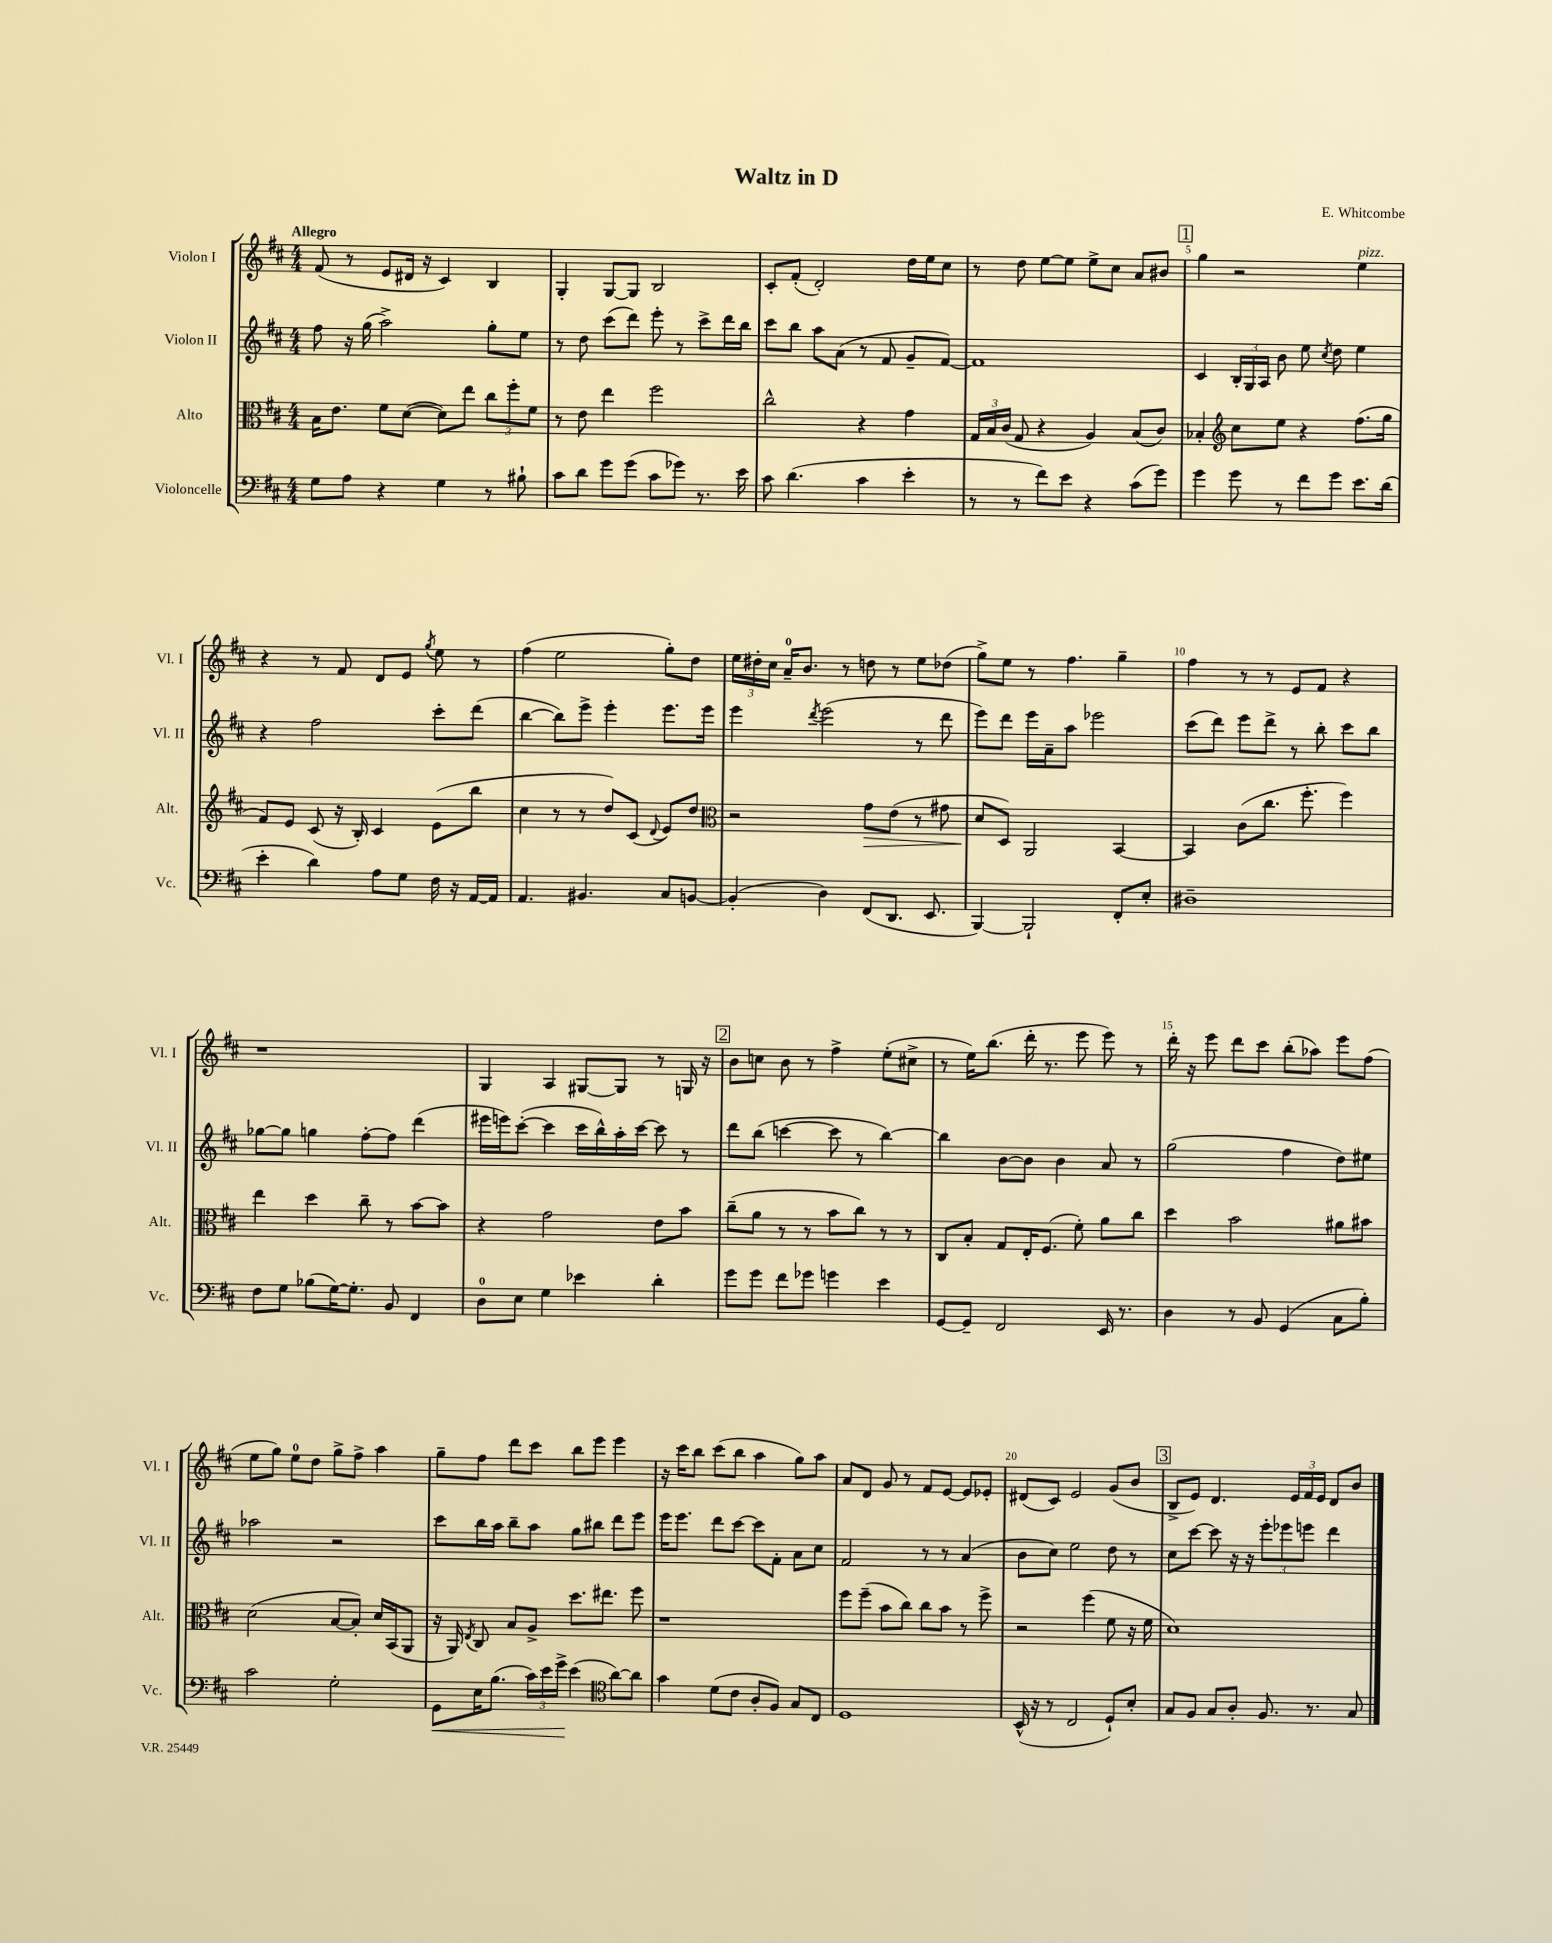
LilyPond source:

\header { title = "Waltz in D" composer = "E. Whitcombe" }
<<
\new StaffGroup <<
\new Staff = "s0" \with { instrumentName = "Violon I" shortInstrumentName = "Vl. I" } {
    \clef treble \key d \major \numericTimeSignature \time 4/4 \tempo "Allegro"
    \autoBeamOff fis'8( r8 e'8[ dis'16] r16 cis'4) b4 |
    g4-. g8[~ g8] b2 |
    cis'8[-. fis'8]-.( d'2-.) d''16[ e''16 cis''8] |
    r8 d''8 e''8[~ e''8] e''8[-> cis''8] a'8[ bis'8] |
    \mark \markup { \box "1" } g''4 r2 e''4^\markup { \italic "pizz." } |
    r4 r8 fis'8 d'8[ e'8] \acciaccatura { g''8 } e''8 r8 |
    fis''4( e''2 g''8[-.) d''8] |
    \tuplet 3/2 { e''16[ dis''16-. cis''16] } a'16[-0-- b'8.] r8 d''8 r8 e''8[ des''8]( |
    g''8[->) e''8] r8 fis''4. g''4-- |
    fis''4 r8 r8 e'8[ fis'8] r4 |
    r1 |
    g4 a4 gis8[~ gis8] r8 g16 r16 |
    \mark \markup { \box "2" } b'8[ c''8] b'8 r8 fis''4-> e''8[-.( cis''8]-> |
    r8 e''16[) b''8.]( d'''16-. r8. e'''8 e'''8) r8 |
    d'''16-. r16 e'''8 d'''8[ cis'''8] b''8[-.( aes''8]) e'''8[ fis''8]( |
    e''8[ g''8]) e''8[-0 d''8] g''8[-> fis''8]-> a''4 |
    g''8[-- fis''8] d'''8[ cis'''8] b''8[ e'''8] e'''4 |
    r16 cis'''16[ b''8] cis'''8[( b''8] a''4 g''8[) a''8] |
    a'8[ d'8] g'8 r8 fis'8[ e'8]~ e'8[ ees'8]-. |
    dis'8[( cis'8]) e'2 g'8[( b'8] |
    \mark \markup { \box "3" } b8[-> e'8]) d'4. \tuplet 3/2 { e'16[ fis'16 e'16] } d'8[ b'8] \bar "|." |
}
\new Staff = "s1" \with { instrumentName = "Violon II" shortInstrumentName = "Vl. II" } {
    \clef treble \key d \major \numericTimeSignature \time 4/4
    \autoBeamOff fis''8 r16 g''16( a''2->) g''8[-. e''8] |
    r8 d''8 cis'''8[( d'''8]) e'''8-. r8 cis'''8[-> d'''16 b''16] |
    cis'''8[ b''8] a''8[ a'8]( r8 fis'8 g'8[-- fis'8]~) |
    fis'1 |
    \mark \markup { \box "1" } cis'4 \tuplet 3/2 { b16[-. g16 a16] } b'8 e''8 \acciaccatura { cis''8 } d''8 e''4 |
    r4 fis''2 cis'''8[-. d'''8]( |
    b''4~ b''8[) e'''8]-> e'''4-. e'''8.[ e'''16] |
    e'''4 \acciaccatura { d'''8 } e'''2( r8 d'''8 |
    e'''8[) d'''8] e'''16[ a'16-- a''8] ees'''2 |
    cis'''8[( d'''8]) e'''8[ d'''8]-> r8 b''8-. cis'''8[ b''8] |
    ges''8[~ ges''8] g''4 fis''8[~-. fis''8] d'''4( |
    eis'''16[ e'''16) cis'''8]~-.( cis'''4 cis'''16[ b''16-^) a''16-. cis'''16]~ cis'''8 r8 |
    \mark \markup { \box "2" } d'''8[ b''8]( c'''4~ c'''8 r8 b''4~) |
    b''4 b'8[~ b'8] b'4 a'8 r8 |
    g''2( fis''4 d''8[) eis''8] |
    aes''2 r2 |
    cis'''8[ b''16 a''16] b''8[-- a''8] g''8[ bis''8] d'''8[ e'''8] |
    e'''16[ e'''8.] d'''8[ cis'''8]~ cis'''8[ fis'8]-. a'8[ cis''8] |
    fis'2 r8 r8 a'4( |
    b'8[ cis''8]) e''2 d''8 r8 |
    \mark \markup { \box "3" } cis''8[ cis'''8]~ cis'''8 r16 r16 \tuplet 3/2 { e'''8[-. ees'''8 e'''8] } d'''4 \bar "|." |
}
\new Staff = "s2" \with { instrumentName = "Alto" shortInstrumentName = "Alt." } {
    \clef alto \key d \major \numericTimeSignature \time 4/4
    \autoBeamOff b16[ e'8.] fis'8[ d'8]~( d'8[) e''8] \tuplet 3/2 { cis''8[ fis''8-. fis'8] } |
    r8 e'8 e''4 fis''2 |
    cis''2-^ r4 g'4 |
    \tuplet 3/2 { g16[ b16 cis'16]( } g8 r4 a4) b8[( cis'8]) |
    \mark \markup { \box "1" } bes4-. \clef treble cis''8[ e''8] r4 fis''8.[( g''16] |
    fis'8[) e'8] cis'8( r16 b16-.) cis'4 e'8[( b''8] |
    cis''4 r8 r8 d''8[) cis'8]( \appoggiatura { d'8 } e'8[) d''8] |
    \clef alto r2 g'8[\> e'8]( r8 gis'8 |
    d'8[\! d8]) a,2 b,4~ |
    b,4 cis'8[( cis''8.] fis''8.-. fis''4) |
    e''4 d''4 cis''8-- r8 b'8[~ b'8] |
    r4 g'2 e'8[ b'8] |
    \mark \markup { \box "2" } cis''8[--( a'8] r8 r8 b'8[ cis''8]) r8 r8 |
    cis8[ b8]-. g8[ e16-. fis8.]( fis'8-.) a'8[ cis''8] |
    d''4 b'2 ais'8[ bis'8] |
    d'2( b8[~ b8]-.) d'16[ b,16( a,8] |
    r16 a,16) \acciaccatura { e8 } cis8 b8[ a8]-> d''8.[ eis''8.] fis''8 |
    r1 |
    fis''8[ fis''8]--( b'8[ cis''8]) cis''8[ b'8] r8 fis''8-> |
    r2 fis''4( fis'8 r16 fis'16 |
    \mark \markup { \box "3" } d'1) \bar "|." |
}
\new Staff = "s3" \with { instrumentName = "Violoncelle" shortInstrumentName = "Vc." } {
    \clef bass \key d \major \numericTimeSignature \time 4/4
    \autoBeamOff g8[ a8] r4 g4 r8 bis8-! |
    cis'8[ d'8] g'8[ g'8]( cis'8[ ges'8]) r8. e'16 |
    cis'8 d'4.( cis'4 e'4-. |
    r8 r8 fis'8[) e'8] r4 cis'8[( g'8]) |
    \mark \markup { \box "1" } g'4 g'8 r8 fis'8[ g'8] e'8.[ d'16]( |
    e'4-. d'4) a8[ g8] fis16 r16 a,16[~ a,16] |
    a,4. bis,4. cis8[ b,8]~ |
    b,4-.( d4) fis,8[( d,8.] e,8. |
    b,,4~) b,,2-! fis,8[-. e8]-. |
    dis1-- |
    fis8[ g8] bes8[( g16~) g8.]-. b,8 fis,4 |
    d8[-0 e8] g4 ees'4 d'4-. |
    \mark \markup { \box "2" } g'8[ g'8] fis'8[ ges'8] g'4 e'4 |
    g,8[~ g,8]-- fis,2 e,16 r8. |
    d4 r8 b,8 g,4( cis8[ b8]-.) |
    cis'2 g2-. |
    g,8[\< e16 b8.]( \tuplet 3/2 { cis'16[) e'16 g'16]->\! } e'4( \clef tenor a'8[~) a'8] |
    g'4 d'8[( cis'8] a8[-. fis8]) g8[ cis8] |
    d1 |
    b,16-^( r16 r8 cis2 d8[-!) b8]-. |
    \mark \markup { \box "3" } g8[ fis8] g8[ a8]-. fis8. r8. g8 \bar "|." |
}
>>
>>
\layout { \context { \Score \override BarNumber.break-visibility = ##(#f #t #t) barNumberVisibility = #(every-nth-bar-number-visible 5) } }
